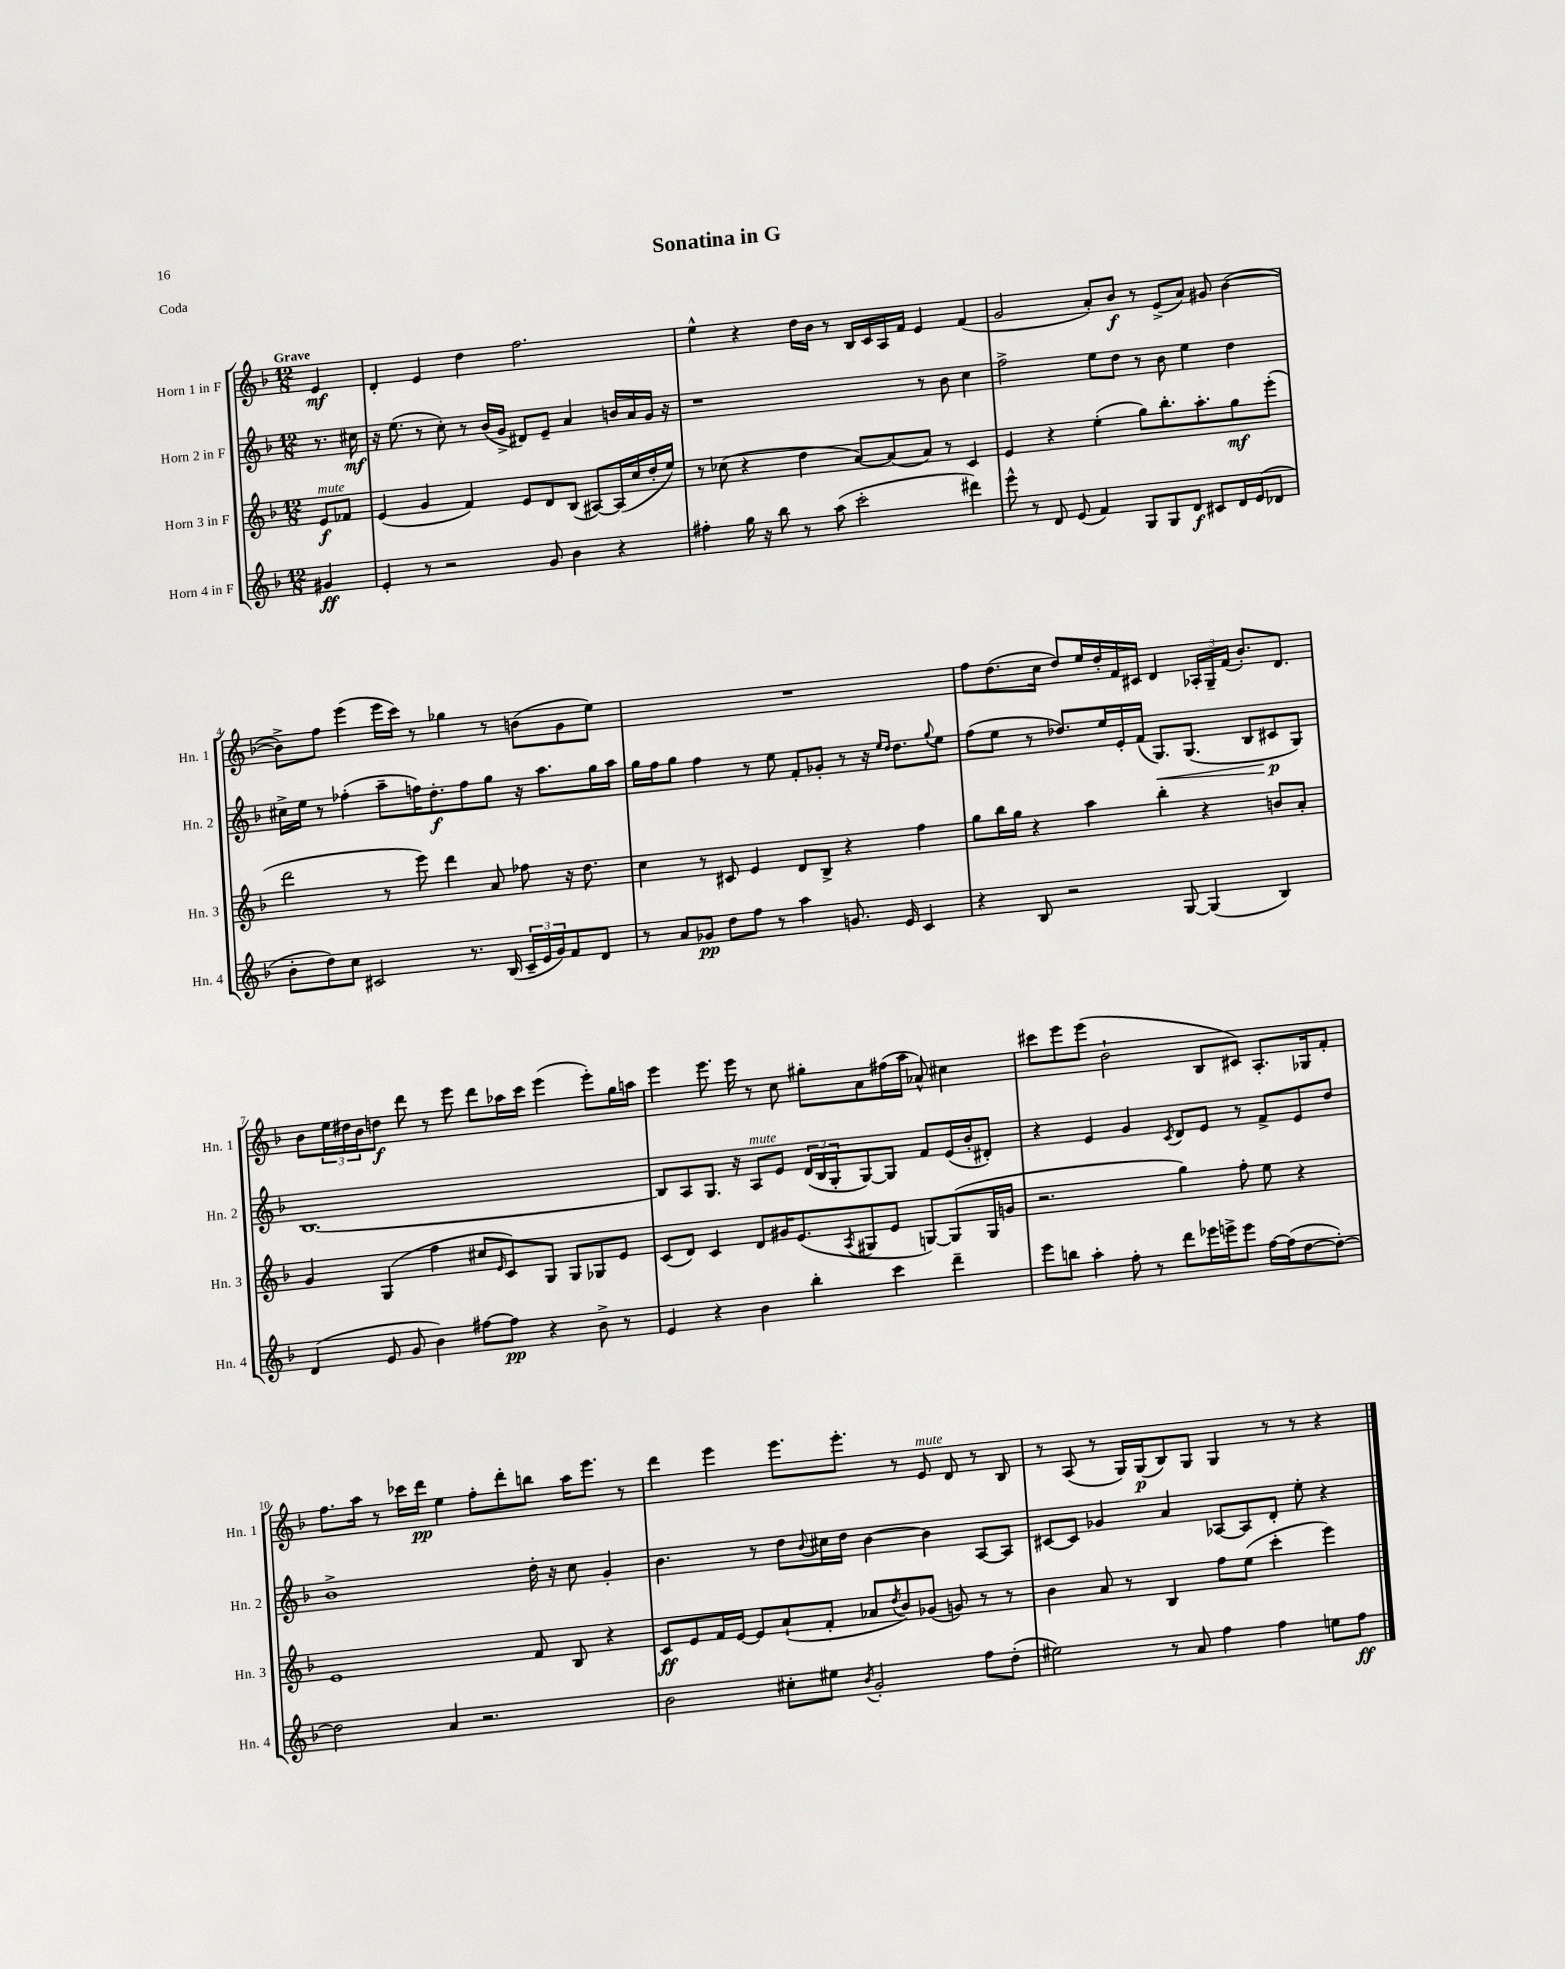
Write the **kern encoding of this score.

**kern	**kern	**kern	**kern
*staff4	*staff3	*staff2	*staff1
*clefG2	*clefG2	*clefG2	*clefG2
*k[b-]	*k[b-]	*k[b-]	*k[b-]
*M12/8	*M12/8	*M12/8	*M12/8
4g#	8e	8.r	4e
.	8f-	.	.
.	.	16cc#	.
=	=	=	=
4e'	(4e	16r	4d'
.	.	(8.ee	.
8r	4g	8r	4e
2r	.	8cc')	.
.	4f)	8r	4dd
.	.	(16b-	.
.	.	16g^	.
.	8e	8d#)	2.ff
8g	8d	8e~	.
4b-	(8B-	4a	.
.	[8A#)	.	.
4r	(16A#]	16b	.
.	16cc	16a	.
.	16dd'	16g	.
.	16ee)	16r	.
=	=	=	=
4ff#'	8r	1r	4ee^^
.	(8cc-	.	.
16gg	4r	.	4r
16r	.	.	.
8bb-	.	.	.
8r	4dd	.	16dd
.	.	.	16b-
(8aa	.	.	8r
2ccc'	[8a)	.	16B-
.	.	.	16c
.	(8a]	.	16A
.	.	.	16f
.	8a)	8r	4e
.	8r	8b-	.
4ddd#)	4c	4cc	(4f
=	=	=	=
8eee^^	4e	2ff^	2g
8r	.	.	.
8d	4r	.	.
(8e	.	.	.
4f)	(4ee'	8ee	8a')
.	.	8dd	8b-
8G	8gg)	8r	8r
8G	8.bb-'	8b-	(8e^
8d	.	4ee	8a)
.	8.aa'	.	.
8c#	.	.	8g#
16d	8gg	4dd	([4b-
(16e	.	.	.
8d-	(8eee'	.	.
=	=	=	=
8b-'	2ddd	16cc#^	8b-^])
.	.	16ee	.
8dd)	.	8r	8ff
8cc	.	(4ff-'	(4eee
2c#	.	.	.
.	8r	8aa~	16eee
.	.	.	16ccc)
.	8eee)	16ff)	8r
.	.	8.dd'	.
.	4ddd	.	4gg-
8.r	.	8ff	.
.	8a	8gg	8r
(16B-	.	.	.
24c#~	8ff-	16r	(8b
24e	.	.	.
.	.	8.aa	.
24g)	.	.	.
8f	16r	.	8g
.	8.dd	.	.
8d	.	16gg	8ee)
.	.	16aa	.
=	=	=	=
8r	4cc	16gg	1.r
.	.	16ff	.
8a	.	8gg	.
8g-	8r	4ff	.
8dd	8c#	.	.
8ff	4e	8r	.
8r	.	8ee	.
4aa	8d	8f'	.
.	8B-^	8g-'	.
8.g	4r	8r	.
.	.	16r	.
.	.	16qqee	.
.	.	16qqdd	.
16e	.	8.dd	.
4c	4ff	.	.
.	.	8qqgg	.
.	.	8ee	.
=	=	=	=
4r	8gg	(8ff	8ff
.	16bb-	8ee	(8.dd
.	16gg	.	.
8B-	4r	8r	.
.	.	.	16cc
2r	.	8.dd-)	8dd)
.	4aa	.	16ee
.	.	16ee	16dd'
.	.	16e'	16f
.	.	(16f	16c#
.	4bb-'	8.G)	4d
[8G	.	.	.
.	.	(8.G	.
(4G]	4r	.	24A-'
.	.	.	24G~
.	.	.	(24f
.	.	8B-	8.b-')
4B-)	8b	8c#	.
.	.	.	8.d
.	8a'	8G)	.
=	=	=	=
(4d	4g	[1.B-	8b-
.	.	.	24ee
.	.	.	24dd#
.	.	.	24b-
8e	(4G	.	8dd
8g	.	.	8ddd
4b-)	4ff	.	8r
.	.	.	8eee
[8ff#	8cc#	.	8ddd
.	16qqe	.	.
8ff#]	8c)	.	16aa-
.	.	.	16ccc
4r	8G	.	(4eee
.	8G	.	.
8b-^	8G-	.	8eee')
8r	8e	.	16gg
.	.	.	16aa
=	=	=	=
4e	(8c	8B-]	4eee
.	8d)	8A	.
4r	4c	8.G	8.eee
.	.	16r	16eee
4b-	8d	8A	8r
.	16g#	8e	8cc
.	(8.e	.	.
4bb-'	.	(24d	8gg#'
.	.	24B-	.
.	.	24G'	.
.	8qA	.	.
.	8G#	[8G)	8a
4ccc	8e	8G]	(16ff#
.	.	.	16aa
.	[8G)	8f	8a-^^)
4ddd~	(8G]	(16e	4cc#
.	.	16b-'	.
.	16G	8d#')	.
.	16g	.	.
=	=	=	=
8eee	2.r	4r	8ccc#
8bb	.	.	8eee
4aa'	.	4e	(8eee
.	.	.	2b-`
8ff'	.	4g	.
8r	.	.	.
.	.	8qc	.
8ddd	4gg)	8d	.
16eee-	.	8e	8B-
16eee^	.	.	.
8eee	8ff'	8r	8c#)
[16ff	8ee	8f^	8.A'
(16ff]	.	.	.
[8dd	4r	8e	.
.	.	.	16G-
8dd'_)	.	8dd	8f'
=	=	=	=
2dd]	1e	1b-^	8.ff
.	.	.	16aa
.	.	.	8r
.	.	.	16ccc-
.	.	.	16ddd
4a	.	.	4ee
2.r	.	.	8ff'
.	.	.	8ddd'
.	8f	16dd'	8bb
.	.	16r	.
.	8B-	8cc	16aa
.	.	.	8.eee
.	4r	4g'	.
.	.	.	8r
=	=	=	=
2b-	8c	4.b-	4ddd
.	8e	.	.
.	16f	.	4eee
.	[16e	.	.
.	8e]	8r	.
8cc#'	(8a`	8dd	8.eee
.	.	8qqb-	.
8ee#	8f'	16cc#	.
.	.	16dd	8.eee'
8qb-	.	.	.
2g'	8a-	[4b-	.
.	8qdd	.	.
.	8b-)	.	8r
.	(8g-	4b-]	8e
.	8g)	.	8d
8ff	8r	[8A	8r
(8dd'	8r	8A]	8B-
=	=	=	=
2ee#)	4b-	[8c#	8r
.	.	8c#]	(8A
.	8a	4g-	8r
.	8r	.	16G)
.	.	.	(16G
8r	4B-	4a	8B-)
8a	.	.	8G
4ff	8ff	[8A-	4G
.	(8ee	8A-]	.
4ff	4ccc'	8d'	8r
.	.	8ee'	8r
8ee	4eee)	4r	4r
8ff	.	.	.
==	==	==	==
*-	*-	*-	*-
